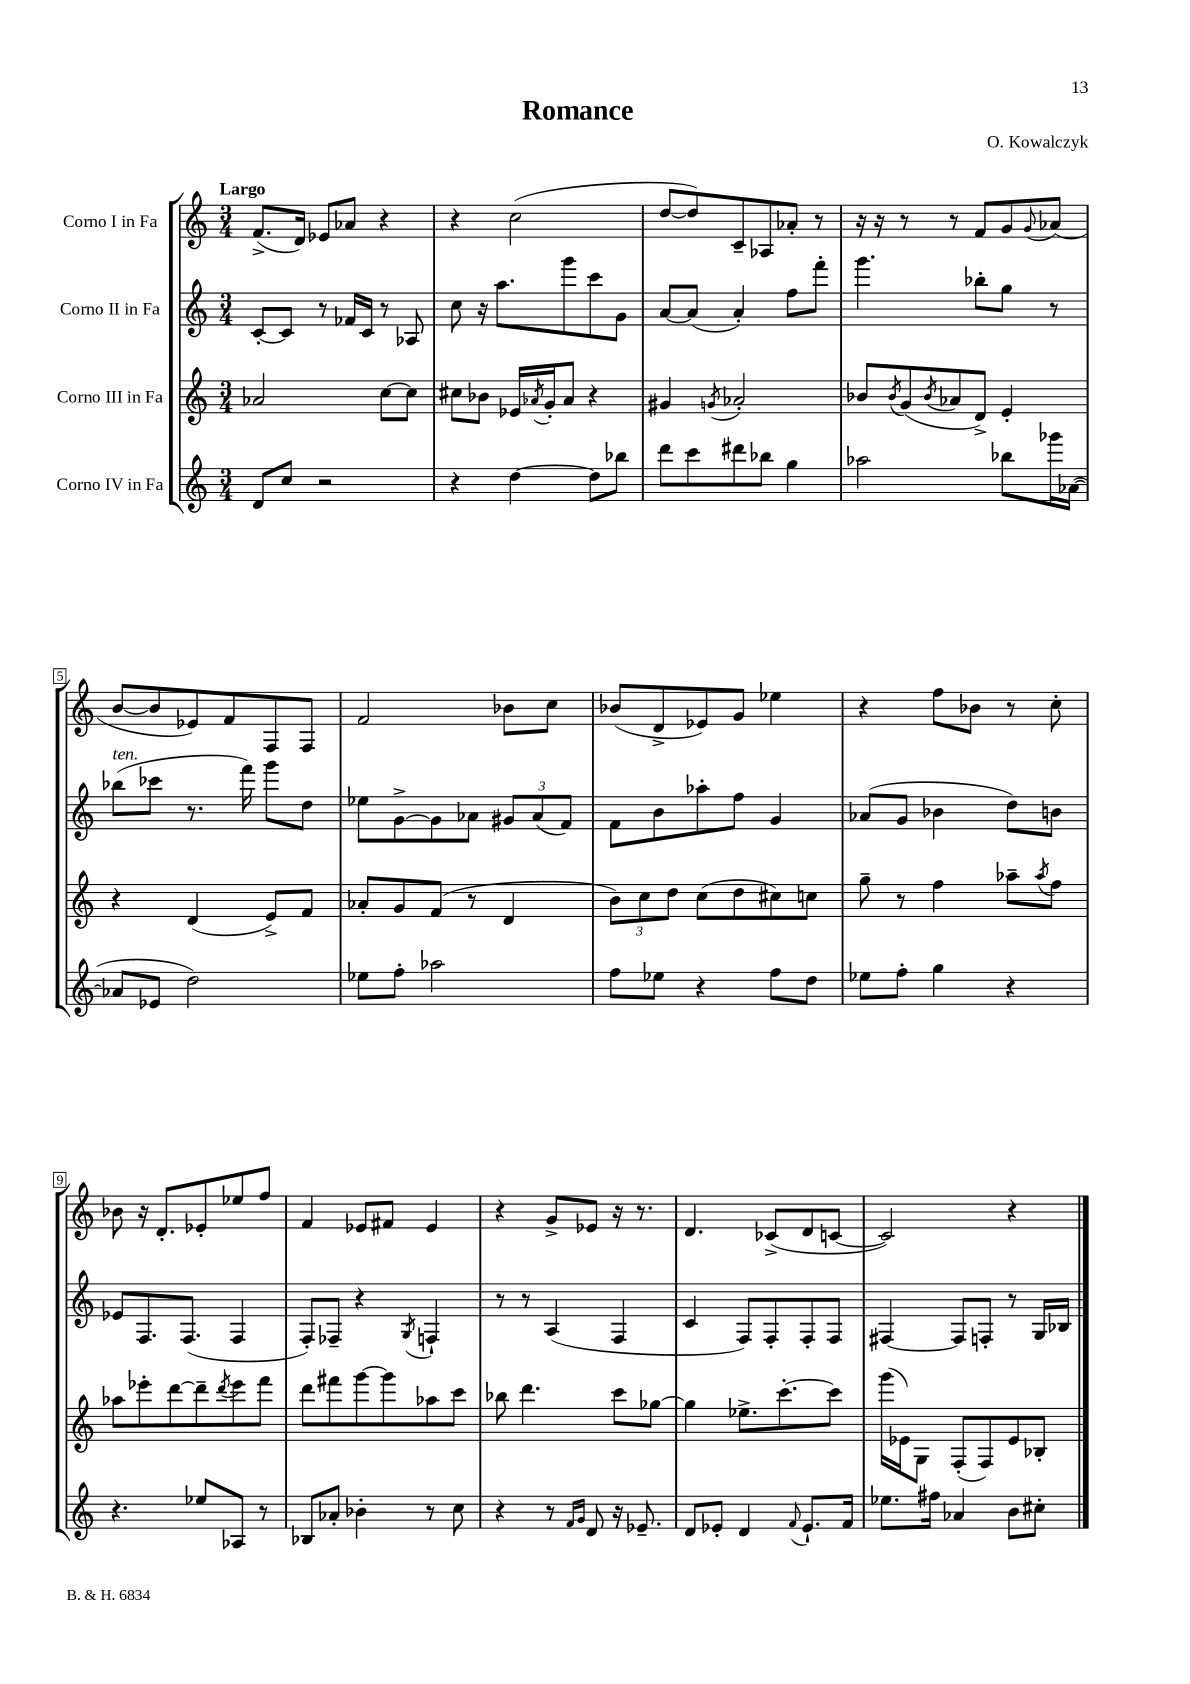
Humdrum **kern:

**kern	**kern	**kern	**kern
*staff4	*staff3	*staff2	*staff1
*clefG2	*clefG2	*clefG2	*clefG2
*k[]	*k[]	*k[]	*k[]
*M3/4	*M3/4	*M3/4	*M3/4
8d/L	2a-/	[8c'/L	(8.f^/L
8cc/J	.	8c/]J	.
.	.	.	16d/Jk)
2r	.	8r	8e-/L
.	.	16f-/LL	8a-/J
.	.	16c/JJ	.
.	[8cc\L	8r	4r
.	8cc\]J	8A-/	.
=	=	=	=
4r	8cc#\L	8cc\	4r
.	8b-\J	16r	.
.	.	8.aa\L	.
[4dd\	16e-/LL	.	(2cc\
.	8qa-/	.	.
.	16g'/J	.	.
.	8a-/J	8ggg\	.
8dd\]L	4r	8ccc\	.
8bb-\J	.	8g\J	.
=	=	=	=
8ddd\L	4g#/	[8a/L	[8dd/L
8ccc\	.	(8a/]J	8dd/])
.	8qg/	.	.
8ddd#\	2a-'/	4a'/)	8c~/
8bb-\J	.	.	8A-/
4gg\	.	8ff\L	8a-'/J
.	.	8fff'\J	8r
=	=	=	=
2aa-\	8b-/L	4.ggg\	16r
.	.	.	16r
.	8qb-/	.	.
.	(8g/	.	8r
.	8qb-/	.	.
.	8a-/	.	8r
.	8d^/J)	8bb-'\L	8f/L
8bb-\L	4e'/	8gg\J	8g/
.	.	.	8qqg/
16ggg-\L	.	8r	(8a-/J
([16a-\JJ	.	.	.
=	=	=	=
8a-/]L	4r	(8bb-\L	[8b/L
8e-/J	.	8ccc-\J	8b/]
2dd\)	(4d/	8.r	8e-/)
.	.	.	8f/
.	.	16fff\)	.
.	8e^/L)	8ggg\L	8F/
.	8f/J	8dd\J	8F/J
=	=	=	=
8ee-\L	8a-'/L	8ee-\L	2f/
8ff'\J	8g/	[8g^\	.
2aa-\	(8f/J	8g\]	.
.	8r	8a-\J	.
.	4d/	12g#/L	8b-\L
.	.	(12a-/	.
.	.	.	8cc\J
.	.	12f/J)	.
=	=	=	=
8ff\L	12b\L)	8f\L	(8b-/L
.	12cc\	.	.
8ee-\J	.	8b\	8d^/
.	12dd\J	.	.
4r	(8cc\L	8aa-'\	8e-/)
.	8dd\	8ff\J	8g/J
8ff\L	8cc#\)	4g/	4ee-\
8dd\J	8cc\J	.	.
=	=	=	=
8ee-\L	8gg~\	(8a-/L	4r
8ff'\J	8r	8g/J	.
4gg\	4ff\	4b-\	8ff\L
.	.	.	8b-\J
4r	8aa-~\L	8dd\L)	8r
.	8qaa-/	.	.
.	8ff\J	8b\J	8cc'\
=	=	=	=
4.r	8aa-\L	8e-/L	8b-\
.	8eee-'\	8.F/	16r
.	.	.	8.d'/L
.	[8ddd\	.	.
.	.	(8.F/J	.
8ee-/L	8ddd~\]	.	8e-'/
.	8qddd/	.	.
8A-/J	8eee-\	4F/	8ee-/
8r	8fff\J	.	8ff/J
=	=	=	=
8B-/L	8ddd\L	8F'/L)	4f/
8a-'/J	8fff#\	8F-~/J	.
4b-'\	[8ggg\	4r	8e-/L
.	8ggg\]	.	8f#/J
.	.	8qG/	.
8r	8aa-\	4F`/	4e-/
8cc\	8ccc\J	.	.
=	=	=	=
4r	8bb-\	8r	4r
.	4.ddd\	8r	.
8r	.	(4A/	8g^/L
16qqf/LL	.	.	.
16qqg/JJ	.	.	.
8d/	.	.	8e-/J
16r	8ccc\L	4F/	16r
8.e-~/	.	.	8.r
.	[8gg-\J	.	.
=	=	=	=
8d/L	4gg-\]	4c/	4.d/
8e-'/J	.	.	.
4d/	8.ee-^\L	8F/L)	.
.	.	8F'/	(8c-^/L
.	[8.ccc'\	.	.
8qqf/	.	.	.
8.e-`/L	.	8F'/	8d/
.	8ccc\]J	8F/J	[8c/J
16f/Jk	.	.	.
=	=	=	=
8.ee-\L	(16ggg\LL	[4F#/	2c/])
.	16e-\J)	.	.
.	8G\J	.	.
16ff#\Jk	.	.	.
4a-/	(8F'/L	8F#/]L	.
.	8F/)	8F'/J	.
8b\L	8e-/	8r	4r
8cc#'\J	8B-'/J	16G/LL	.
.	.	16B-/JJ	.
==	==	==	==
*-	*-	*-	*-
